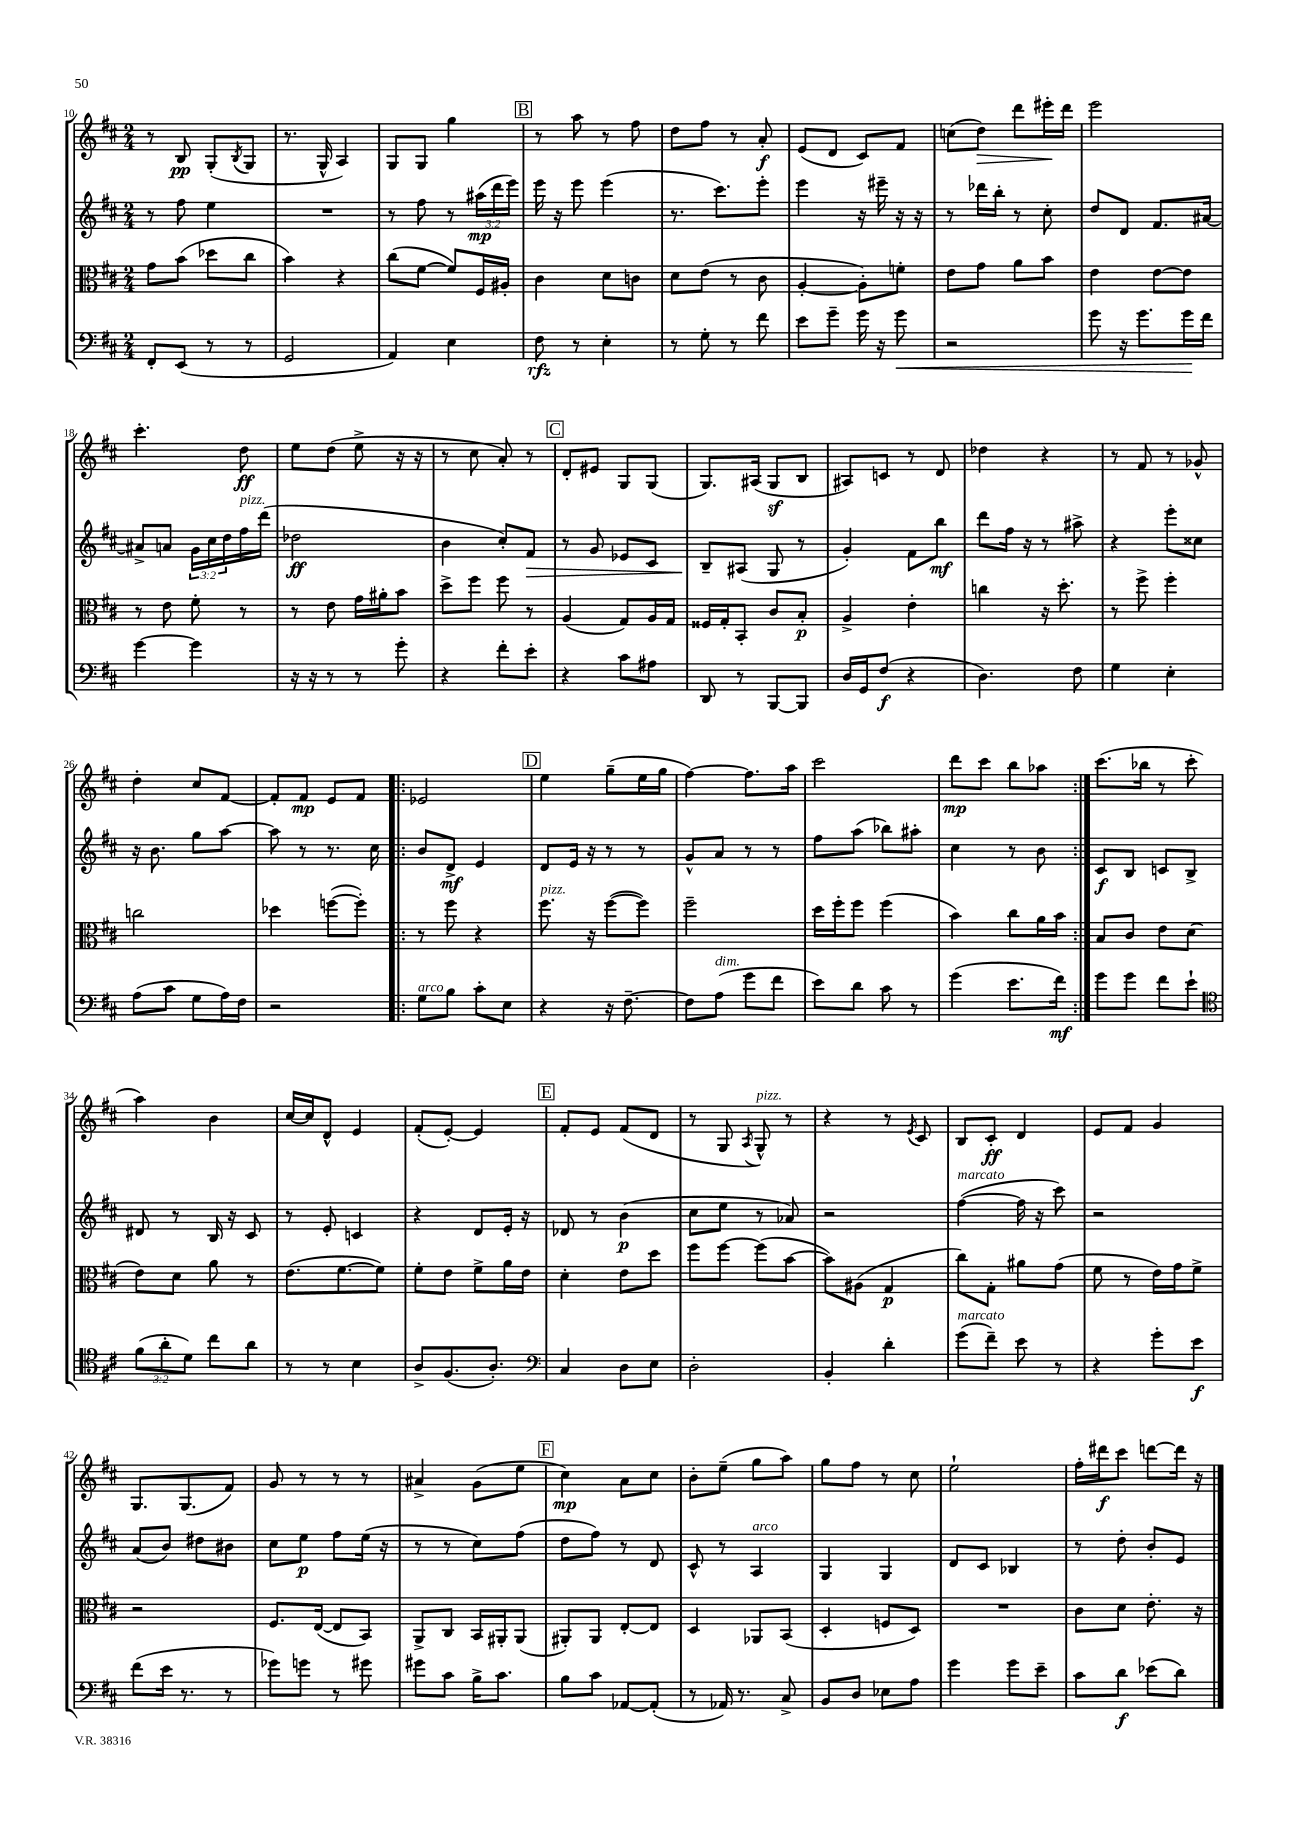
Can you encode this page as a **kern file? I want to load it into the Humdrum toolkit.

**kern	**kern	**kern	**kern
*staff4	*staff3	*staff2	*staff1
*clefF4	*clefC3	*clefG2	*clefG2
*k[f#c#]	*k[f#c#]	*k[f#c#]	*k[f#c#]
*M2/4	*M2/4	*M2/4	*M2/4
8FF#'/L	8g\L	8r	8r
(8EE/J	(8b\J	8ff#\	8B/
8r	8dd-\L	4ee\	(8G'/L
.	.	.	8qB/
8r	8cc#\J	.	8G/J
=	=	=	=
2GG/	4b\)	2r	8.r
.	.	.	16G^^/
.	4r	.	4A/)
=	=	=	=
4AA/)	(8cc#\L	8r	8G/L
.	[8f#\J	8ff#\	8G/J
4E\	8f#/]L)	8r	4gg\
.	16F#/L	(24aa#\LL	.
.	.	24ddd\	.
.	16A#'/JJ	.	.
.	.	24eee\JJ)	.
=	=	=	=
8F#\	4c#\	16eee\	8r
.	.	16r	.
8r	.	8eee\	8aa\
4E'\	8d\L	(4eee\	8r
.	8c\J	.	8ff#\
=	=	=	=
8r	8d\L	8.r	8dd\L
8G'\	(8e\J	.	8ff#\J
.	.	8.ccc#\L)	.
8r	8r	.	8r
8f#\	8c#\	8eee'\J	8a'/
=	=	=	=
8e\L	[4A'/	4eee\	(8e/L
8g~\J	.	.	8d/J
16g\	8A'\]L)	16r	8c#/L)
16r	.	16eee#~\	.
8g\	8f'\J	16r	8f#/J
.	.	16r	.
=	=	=	=
2r	8e\L	8r	(8cc\L
.	8g\J	16ddd-\LL	8dd\J)
.	.	16bb'\JJ	.
.	8a\L	8r	8ddd\L
.	8b\J	8cc#'\	16eee#'\L
.	.	.	16ddd\JJ
=	=	=	=
8g\	4e\	8dd/L	2eee\
16r	.	8d/J	.
8.g\L	.	.	.
.	[8e\L	8.f#/L	.
16g\L	8e\]J	.	.
16f#\JJ	.	[16a#/Jk	.
=	=	=	=
[4g\	8r	8a#^/]L	4.ccc#'\
.	8e\	8a/J	.
4g\]	8f#'\	24g\LL	.
.	.	24cc#\	.
.	.	24dd\	.
.	8r	16ff#\	8dd\
.	.	(16ddd\JJ	.
=	=	=	=
16r	8r	2dd-\	8ee\L
16r	.	.	.
8r	8e\	.	(8dd\J
8r	16g\LL	.	8ee^\
.	16a#'\J	.	.
8g'\	8b\J	.	16r
.	.	.	16r
=	=	=	=
4r	8dd^\L	4b\	8r
.	8ff#\J	.	8cc#\
8f#'\L	8ff#\	8cc#'/L)	8a'/)
8e'\J	8r	8f#/J	8r
=	=	=	=
4r	(4A/	8r	8d'/L
.	.	8g/	8e#/J
8c#\L	8G/L)	8e-/L	8G/L
8A#\J	16A/L	8c#/J	(8G/J
.	16G/JJ	.	.
=	=	=	=
8DD/	16F##/LL	8B~/L	8.G/L)
.	16G'/J	.	.
8r	8BB'/J	(8A#/J	.
.	.	.	(16A#/Jk
[8BBB/L	8c#/L	8G/	8G/L
8BBB/]J	8B'/J	8r	8B/J
=	=	=	=
16D/LL	4A^/	4g'/)	8A#/L)
16GG/J	.	.	.
(8F#/J	.	.	8c/J
4r	4e'\	8f#\L	8r
.	.	8bb\J	8d/
=	=	=	=
4.D\)	4cc\	8ddd\L	4dd-\
.	.	16ff#\Jk	.
.	.	16r	.
.	16r	8r	4r
.	8.dd'\	.	.
8F#\	.	8aa#^\	.
=	=	=	=
4G\	8r	4r	8r
.	8ff#^\	.	8f#/
4E'\	4ff#'\	8eee'\L	8r
.	.	8cc##\J	8g-^^/
=	=	=	=
(8A\L	2cc\	16r	4dd'\
.	.	8.b\	.
8c#\J	.	.	.
8G\L	.	8gg\L	8cc#/L
16A\L)	.	[8aa\J	[8f#/J
16F#\JJ	.	.	.
=	=	=	=
2r	4dd-\	8aa\]	8f#'/]L
.	.	8r	8f#/J
.	([8ff\L	8.r	8e/L
.	8ff'\]J)	.	8f#/J
.	.	16cc#\	.
=!|:	=!|:	=!|:	=!|:
8G\L	8r	8b/L	2e-/
8B\J	8ff#\	8d^/J	.
8c#'\L	4r	4e/	.
8E\J	.	.	.
=	=	=	=
4r	8.ff#\	8d/L	4ee\
.	.	16e/Jk	.
.	16r	16r	.
16r	([8ff#\L	8r	(8gg~\L
[8.F#~\	.	.	.
.	8ff#\]J)	8r	16ee\L
.	.	.	16gg\JJ
=	=	=	=
8F#\]L	2ff#~\	8g^^/L	[4ff#\)
(8A\J	.	8a/J	.
8g\L	.	8r	8.ff#\]L
8f#\J	.	8r	.
.	.	.	16aa\Jk
=	=	=	=
8e\L)	16dd\LL	8ff#\L	2ccc#\
.	16ff#'\J	.	.
8d\J	8ff#\J	(8aa\J	.
8c#\	(4ff#\	8bb-\L)	.
8r	.	8aa#'\J	.
=	=	=	=
(4g\	4b\)	4cc#\	8ddd\L
.	.	.	8ccc#\J
8.e\L	8cc#\L	8r	8bb\L
.	16a\L	8b\	8aa-\J
16f#\Jk)	16b\JJ	.	.
=:|!	=:|!	=:|!	=:|!
8g\L	8B/L	8c#/L	(8.ccc#\L
8g\J	8c#/J	8B/J	.
.	.	.	16bb-\Jk
8f#\L	8e\L	8c/L	8r
8e`\J	(8d\J	8B^/J	8ccc#'\
=	=	=	=
*clefC4	*	*	*
(12f#\L	8e\L)	8d#/	4aa\)
12a'\	.	.	.
.	8d\J	8r	.
12d\J)	.	.	.
8cc#\L	8a\	16B/	4b\
.	.	16r	.
8a\J	8r	8c#/	.
=	=	=	=
8r	(8.e\L	8r	[16cc#/LL
.	.	.	16cc#/]J
8r	.	8e'/	8d^^/J
.	[8.f#\	.	.
4B\	.	4c/	4e/
.	8f#\]J)	.	.
=	=	=	=
8A^/L	8f#'\L	4r	(8f#'/L
(8.F#/	8e\J	.	[8e'/J)
.	8f#^\L	8d/L	4e/]
8.A'/J)	.	.	.
.	16a\L	16e'/Jk	.
.	16e\JJ	16r	.
=	=	=	=
*clefF4	*	*	*
4C#/	4d'\	8d-/	8f#'/L
.	.	8r	8e/J
8D\L	8e\L	(4b\	(8f#/L
8E\J	8dd\J	.	8d/J
=	=	=	=
2D'\	8ff#\L	8cc#\L	8r
.	[8ff#\J	8ee\J	8G/
.	.	.	8qA/
.	(8ff#\]L	8r	8G^^/)
.	[8b\J	8a-/)	8r
=	=	=	=
4BB'/	8b\]L)	2r	4r
.	(8A#\J	.	.
4d'\	4G/	.	8r
.	.	.	8qe/
.	.	.	8c#/
=	=	=	=
(8g\L	8cc#\L)	([4ff#\	8B/L
8f#~\J)	8G'\J	.	8c#'/J
8e\	8a#\L	16ff#\]	4d/
.	.	16r	.
8r	(8g\J	8ccc#\)	.
=	=	=	=
4r	8f#\	2r	8e/L
.	8r	.	8f#/J
8g'\L	16e\LL)	.	4g/
.	16g\J	.	.
8e\J	8f#^\J	.	.
=	=	=	=
(8f#\L	2r	(8a/L	8.G/L
16e\Jk	.	8b/J)	.
8.r	.	.	(8.G/
.	.	8dd#\L	.
8r	.	8b#\J	8f#/J)
=	=	=	=
8g-\L)	8.F#/L	8cc#\L	8g/
8g\J	.	8ee\J	8r
.	([16E/Jk	.	.
8r	8E/]L	8ff#\L	8r
8g#\	8BB/J)	(16ee\Jk	8r
.	.	16r	.
=	=	=	=
8g#\L	8AA^/L	8r	4a#^/
8c#\J	8C#/J	8r	.
16B^\LK	16BB/LL	8cc#\L)	(8g\L
8.c#\J	16AA#'/J	.	.
.	(8AA#/J	(8ff#\J	8ee\J
=	=	=	=
8B\L	8AA#'/L)	8dd\L	4cc#\)
8c#\J	8AA#/J	8ff#\J)	.
[8AA-/L	[8E'/L	8r	8a\L
(8AA-'/]J	8E/]J	8d/	8cc#\J
=	=	=	=
8r	4D/	8c#^^/	8b'\L
16AA-/)	.	8r	(8ee~\J
8.r	.	.	.
.	8AA-/L	4A/	8gg\L
8C#^/	(8BB/J	.	8aa\J)
=	=	=	=
8BB/L	4D'/	4G/	8gg\L
8D/J	.	.	8ff#\J
8E-\L	8F/L	4G/	8r
8A\J	8D/J)	.	8cc#\
=	=	=	=
4g\	2r	8d/L	2ee`\
.	.	8c#/J	.
8g\L	.	4B-/	.
8e~\J	.	.	.
=	=	=	=
8c#\L	8c#\L	8r	16ff#'\LL
.	.	.	16ddd#\J
8d\J	8d\J	8dd'\	8ccc#\J
(8e-\L	8.e'\	8b'/L	[8ddd\L
8d\J)	.	8e/J	16ddd\]Jk
.	16r	.	16r
==	==	==	==
*-	*-	*-	*-
